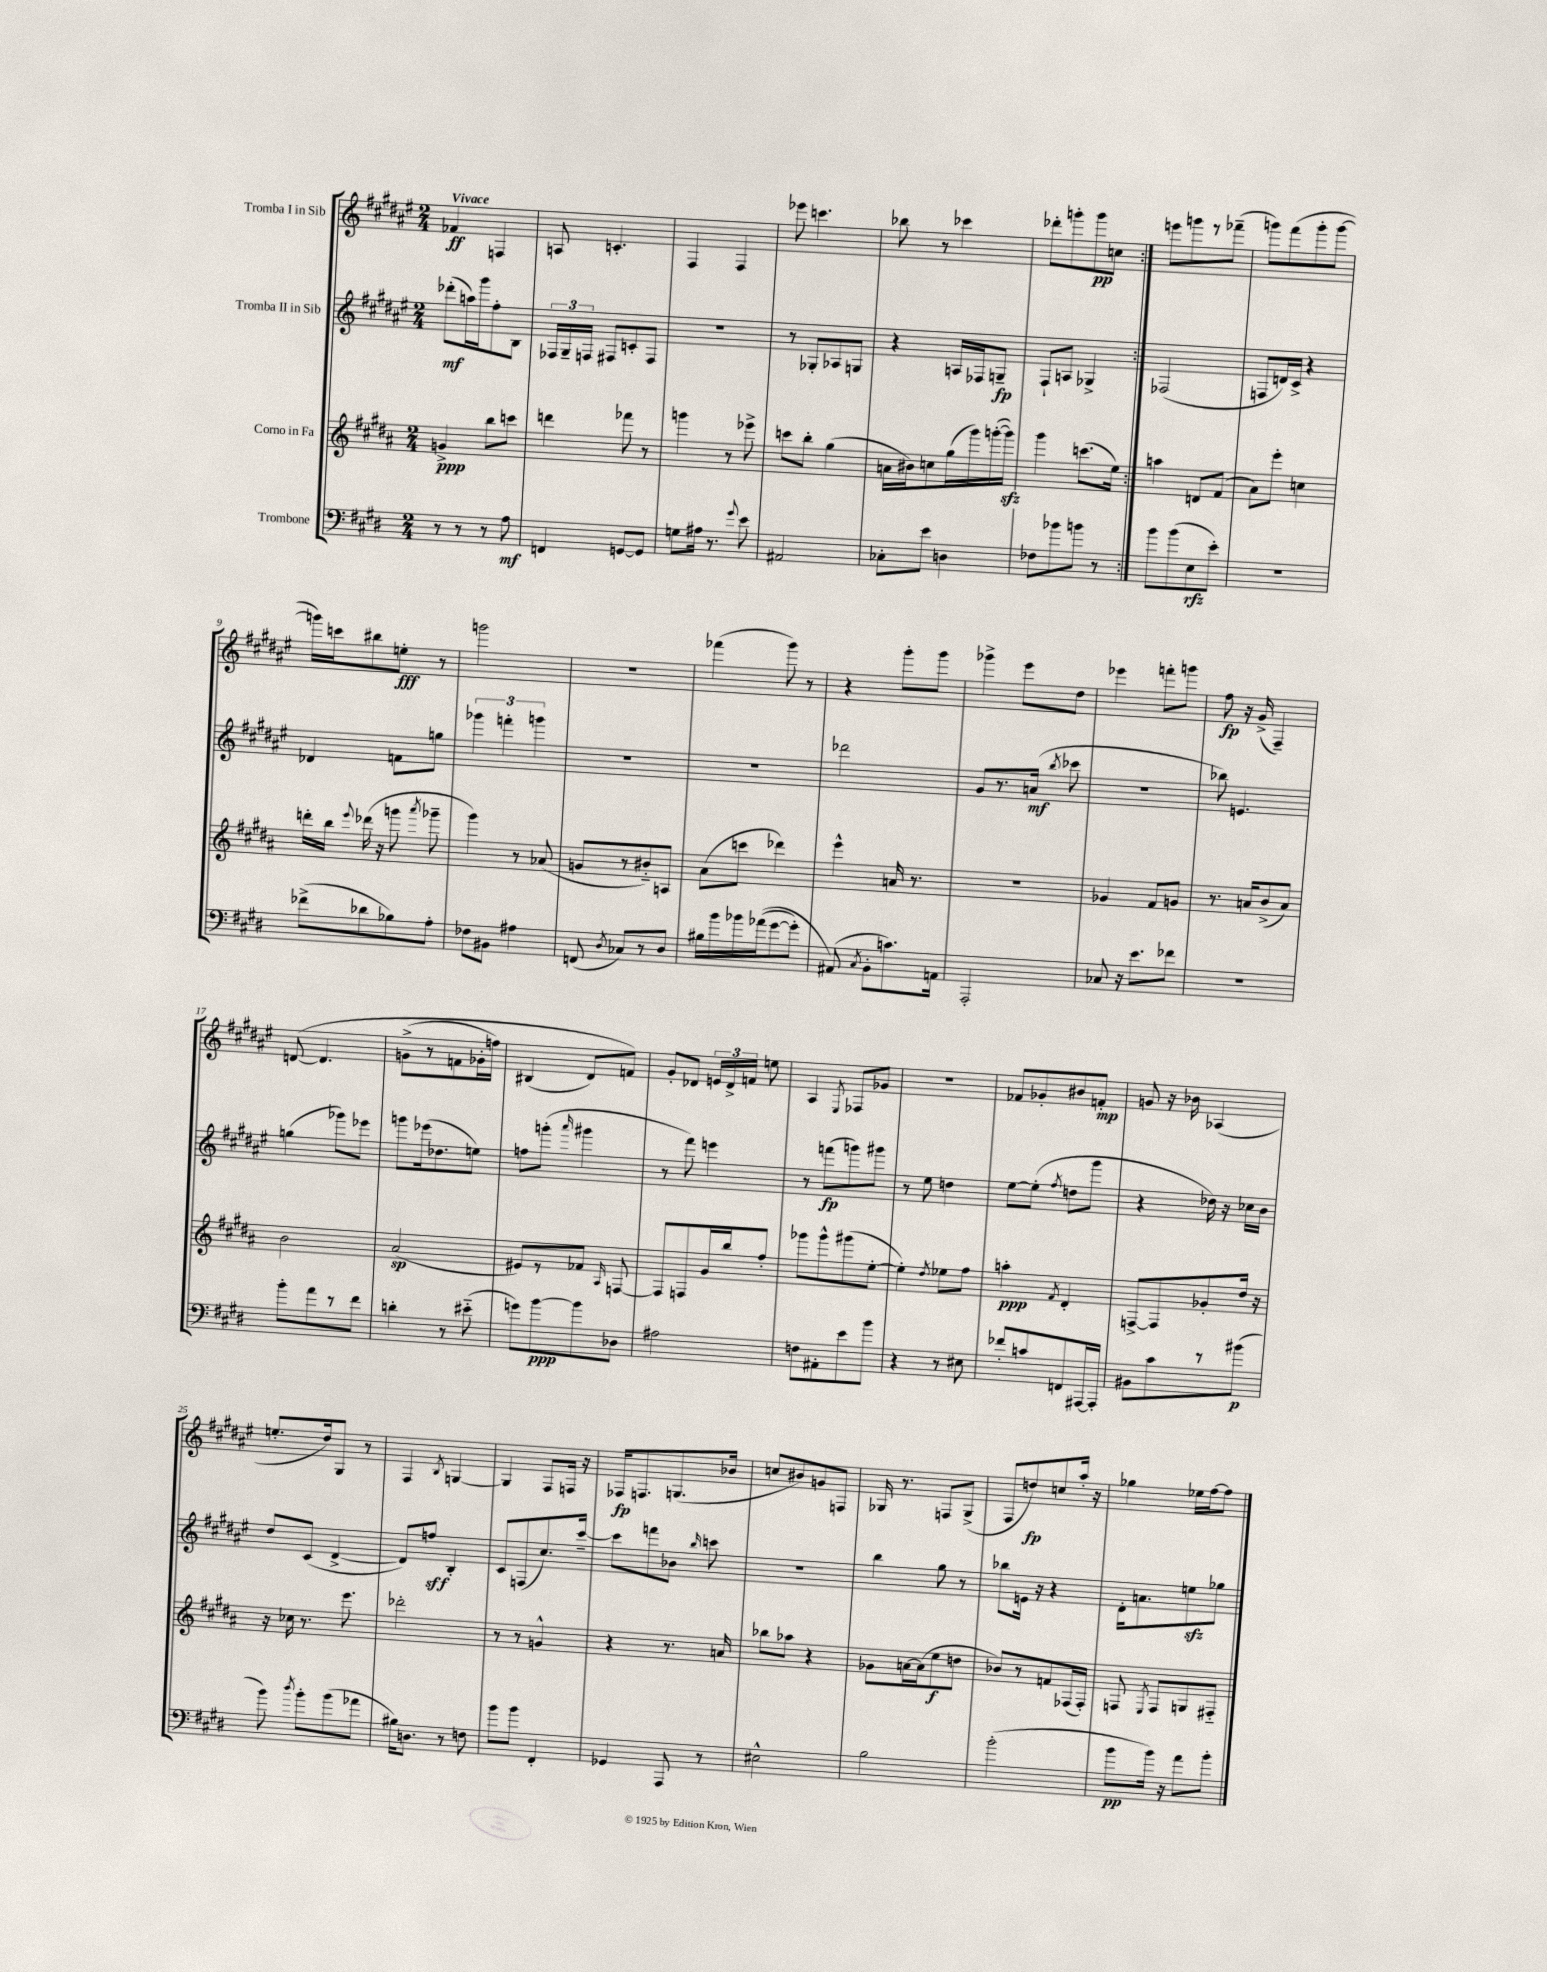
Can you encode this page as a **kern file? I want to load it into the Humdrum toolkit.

**kern	**dynam	**kern	**dynam	**kern	**dynam	**kern	**dynam
*part4	*part4	*part3	*part3	*part2	*part2	*part1	*part1
*staff4	*staff4	*staff3	*staff3	*staff2	*staff2	*staff1	*staff1
*I"Trombone	*	*I"Corno in Fa	*	*I"Tromba II in Sib	*	*I"Tromba I in Sib	*
*clefF4	*	*clefG2	*	*clefG2	*	*clefG2	*
*k[f#c#g#d#]	*	*k[f#c#g#d#a#]	*	*k[f#c#g#d#a#e#]	*	*k[f#c#g#d#a#e#]	*
*M2/4	*	*M2/4	*	*M2/4	*	*M2/4	*
=1	=1	=1	=1	=1	=1	=1	=1
!	!	!	!	!	!	!LO:TX:a:B:t=Vivace	!
8r	.	4gn^/	ppp	(8ddd-X'\L	mf	4f-X/	ff
8r	.	.	.	16aan\L)	.	.	.
.	.	.	.	16ggg#\J	.	.	.
8r	.	8bb\L	.	8ff#'\	.	4Fn/	.
8A\	mf	8cccn\J	.	8B\J	.	.	.
=2	=2	=2	=2	=2	=2	=2	=2
4FFn/	.	4dddn\	.	24F-X/LL	.	8An/	.
.	.	.	.	24G#~/	.	.	.
.	.	.	.	24Fn/JJ	.	.	.
.	.	.	.	8F#X/L	.	4.cn'/	.
[8GGn/L	.	8fff-X\	.	8cn'/	.	.	.
8GG/J]	.	8r	.	8F#/J	.	.	.
=3	=3	=3	=3	=3	=3	=3	=3
8Gn\L	.	4gggn\	.	2r	.	4F#/	.
16A#X\Jk	.	.	.	.	.	.	.
8.r	.	.	.	.	.	.	.
.	.	8r	.	.	.	4F#/	.
8qqg#/	.	.	.	.	.	.	.
8e\	.	8eee-X^\	.	.	.	.	.
=4	=4	=4	=4	=4	=4	=4	=4
2AA#X/	.	8cccn\L	.	8r	.	8eee-X\	.
.	.	8bb'\J	.	8G-X'/L	.	4.cccn\	.
.	.	(4gg#\	.	8A-X/	.	.	.
.	.	.	.	8Gn/J	.	.	.
=5	=5	=5	=5	=5	=5	=5	=5
8C-X'\L	.	16an\LL	.	4r	.	8bb-X\	.
.	.	16b#X\J)	.	.	.	.	.
8e\J	.	8ccn\	.	.	.	8r	.
4Dn\	.	(16gg#\L	.	16An/LL	.	4ccc-X\	.
.	.	16ggg#\)	.	16F-X/J	.	.	.
.	.	([16gggn'\	.	8Gn~/J	fp	.	.
.	.	16gggzz\JJ])	.	.	.	.	.
=6	=6	=6	=6	=6	=6	=6	=6
8F-X\L	.	4ggg#\	.	8F#`/L	.	8ddd-X'\L	.
8b-X\	.	.	.	8An/J	.	8gggn'\	.
8bn\J	.	(8.cccn\L	.	4G-X^/	.	8ggg\	pp
8r	.	.	.	.	.	8ccn\J	.
.	.	16ee\Jk)	.	.	.	.	.
=7:|!	=7:|!	=7:|!	=7:|!	=7:|!	=7:|!	=7:|!	=7:|!
8b\L	.	4aan\	.	(2F-X/	.	8eeen\L	.
(8b\	.	.	.	.	.	8gggn\	.
8E\	rfz	8dn/L	.	.	.	8r	.
8e'\J)	.	(8f#/J	.	.	.	(8fff-X~\J	.
=8	=8	=8	=8	=8	=8	=8	=8
2r	.	8a#\L)	.	8Fn/L	.	8gggn\L)	.
.	.	8eee'\J	.	16dn/L)	.	(8fff#\	.
.	.	.	.	16c#^/JJ	.	.	.
.	.	4ccn\	.	4r	.	8ggg'\	.
.	.	.	.	.	.	[8ggg\J	.
!!LO:LB:g=z
=9	=9	=9	=9	=9	=9	=9	=9
(8f-X^\L	.	16dddn'\LL	.	4d-X/	.	16gggn\LL])	.
.	.	16bb\JJ	.	.	.	16cccn\J	.
.	.	8qqeee/	.	.	.	.	.
8d-X\	.	(16ddd-X\	.	.	.	8bb#X\	.
.	.	16r	.	.	.	.	.
8B-X\)	.	8gggn\	.	8fn\L	.	8een'\J	fff
.	.	8qaaa#/	.	.	.	.	.
8A'\J	.	8ggg-X~\	.	8ggn\J	.	8r	.
=10	=10	=10	=10	=10	=10	=10	=10
8F-X\L	.	4ggg#\)	.	6ggg-X\	.	2gggn\	.
8BB#X\J	.	.	.	.	.	.	.
.	.	.	.	6fffn'\	.	.	.
4A#X\	.	8r	.	.	.	.	.
.	.	.	.	6gggn\	.	.	.
.	.	(8a-X/	.	.	.	.	.
=11	=11	=11	=11	=11	=11	=11	=11
(8FFn/	.	8gn/L	.	2r	.	2r	.
8qD#/	.	.	.	.	.	.	.
8C-X/L)	.	8r	.	.	.	.	.
8r	.	8b#X/)	.	.	.	.	.
8D#/J	.	8An/J	.	.	.	.	.
=12	=12	=12	=12	=12	=12	=12	=12
16B#X\LL	.	(8a#\L	.	2r	.	(4fff-X\	.
16b\	.	.	.	.	.	.	.
16b-X\	.	8cccn\J	.	.	.	.	.
((16a-X\J	.	.	.	.	.	.	.
[8g#\	.	4ddd-X\)	.	.	.	8ggg#\)	.
8g#'\J])	.	.	.	.	.	8r	.
=13	=13	=13	=13	=13	=13	=13	=13
(8AA#X/)	.	4eee^^\	.	2ddd-X\	.	4r	.
8qC#/	.	.	.	.	.	.	.
8BB'\L	.	.	.	.	.	.	.
8.cn\)	.	16an/	.	.	.	8ggg#'\L	.
.	.	8.r	.	.	.	.	.
.	.	.	.	.	.	8ggg#\J	.
16AAn\Jk	.	.	.	.	.	.	.
=14	=14	=14	=14	=14	=14	=14	=14
2AAA'/	.	2r	.	8g#/L	.	4ggg-X^\	.
.	.	.	.	8.r	.	.	.
.	.	.	.	.	.	8eee#\L	.
.	.	.	.	(16an/Jk	mf	.	.
.	.	.	.	8qbb/	.	.	.
.	.	.	.	8ccc-X\	.	8dd#\J	.
=15	=15	=15	=15	=15	=15	=15	=15
8C-X/	.	4g-X/	.	2r	.	4eee-X\	.
16r	.	.	.	.	.	.	.
8.e\L	.	.	.	.	.	.	.
.	.	8f#/L	.	.	.	8fffn'\L	.
8f-X\J	.	8gn/J	.	.	.	8gggn\J	.
=16	=16	=16	=16	=16	=16	=16	=16
2r	.	8.r	.	8bb-X\)	.	8ff#\	fp
.	.	.	.	4.en/	.	16r	.
.	.	16an/KL	.	.	.	(16g#^/	.
.	.	(8b^/	.	.	.	4F#~/)	.
.	.	8a/J)	.	.	.	.	.
!!LO:LB:g=z
=17	=17	=17	=17	=17	=17	=17	=17
8b'\L	.	2b\	.	(4ggn\	.	([8dn/	.
8a\	.	.	.	.	.	4.d/]	.
8r	.	.	.	8ggg-X\L)	.	.	.
8f#\J	.	.	.	8eee-X\J	.	.	.
=18	=18	=18	=18	=18	=18	=18	=18
4dn'\	.	(2a#/	sp	8gggn\L	.	(8gn^\L	.
.	.	.	.	(16eee-X\k	.	8r	.
.	.	.	.	8.dd-X\	.	.	.
8r	.	.	.	.	.	8fn\	.
(8e#X\	.	.	.	8een\J)	.	16g-X'\L	.
.	.	.	.	.	.	16ffn\JJ)	.
=19	=19	=19	=19	=19	=19	=19	=19
8gn\L)	.	8e#X/L)	.	8ffn\L	.	(4B#X/	.
[8b\	ppp	8r	.	(8gggn'\J	.	.	.
.	.	.	.	16qqaaa#/	.	.	.
8b\]	.	8f-X/J	.	4ggg#X\	.	8d#/L)	.
.	.	16qqA#/	.	.	.	.	.
8D-X\J	.	[8Fn/	.	.	.	8fn/J)	.
=20	=20	=20	=20	=20	=20	=20	=20
2A#X\	.	8F/L]	.	8r	.	8g#'/L	.
.	.	8Fn/	.	8fff#\)	.	8d-X/J	.
.	.	16g#/L	.	4eeen\	.	24en/LL	.
.	.	.	.	.	.	24d-^/	.
.	.	16bb/J	.	.	.	.	.
.	.	.	.	.	.	24fn/JJ	.
.	.	8ff#'/J	.	.	.	8een\	.
=21	=21	=21	=21	=21	=21	=21	=21
8Fn\L	.	8ggg-X\L	.	8r	.	4A#/	.
8AA#X'\	.	8ggg-^^\	.	(8fffn\L	fp	.	.
.	.	.	.	.	.	8qE#/	.
8e\	.	(8ggg#X\	.	8gggn\)	.	8F-X/L	.
8b\J	.	[8ee'\J	.	8ggg#X\J	.	8g-X/J	.
=22	=22	=22	=22	=22	=22	=22	=22
4r	.	4ee'\])	.	8r	.	2r	.
.	.	.	.	8ee#\	.	.	.
.	.	8qdd#/	.	.	.	.	.
8r	.	8ee-X\L	.	4ddn\	.	.	.
8E#X\	.	8ff#\J	.	.	.	.	.
=23	=23	=23	=23	=23	=23	=23	=23
8f-X'/L	.	4aan'\	ppp	[8ee#\L	.	8f-X/L	.
8cn/	.	.	.	(8ee#'\J]	.	8g-X'/	.
.	.	8qf#/	.	8qff#/	.	.	.
8FFn/	.	4d#'/	.	8ddn\L	.	8b#X/	.
[16AAA#X/L	.	.	.	8ggg#\J	.	8fn'/J	mp
16AAA#'/JJ]	.	.	.	.	.	.	.
=24	=24	=24	=24	=24	=24	=24	=24
8BB#X\L	.	[8Fn^/L	.	4r	.	8gn/	.
8c#\	.	8F/]	.	.	.	16r	.
.	.	.	.	.	.	16b-X\	.
8r	.	8g-X'/	.	16dd-X\)	.	(4A-X/	.
.	.	.	.	16r	.	.	.
(8b#X\J	p	16dd#/Jk	.	16cc-X\LL	.	.	.
.	.	16r	.	16b\JJ	.	.	.
!!LO:LB:g=z
=25	=25	=25	=25	=25	=25	=25	=25
8b\)	.	16r	.	8dd#/L	.	8.een'/L	.
.	.	16cc-X\	.	.	.	.	.
8qdd#/	.	.	.	.	.	.	.
8b'\L	.	8.r	.	(8c#/J	.	.	.
.	.	.	.	.	.	16dd#/k)	.
(8b\	.	.	.	[4d#^/	.	8G#/J	.
.	.	8.eee\	.	.	.	.	.
8a-X\J	.	.	.	.	.	8r	.
=26	=26	=26	=26	=26	=26	=26	=26
16B#X\KL)	.	2ddd-X'\	.	8d#/L])	.	4F#/	.
8.Dn\J	.	.	.	.	.	.	.
.	.	.	.	8ffn/J	sff	.	.
.	.	.	.	.	.	8qB/	.
8r	.	.	.	4B'/	.	[4Gn/	.
8Fn\	.	.	.	.	.	.	.
=27	=27	=27	=27	=27	=27	=27	=27
8b\L	.	8r	.	8c#/L	.	4G/]	.
8b\J	.	8r	.	(8Fn/	.	.	.
4FF#'/	.	4gn^^/	.	8.cc#/)	.	8F#/L	.
.	.	.	.	.	.	16Fn/Jk	.
.	.	.	.	[16ccc#~/Jk	.	16r	.
=28	=28	=28	=28	=28	=28	=28	=28
4GG-X/	.	4r	.	8ccc#\L]	.	16F-X/KL	fp
.	.	.	.	.	.	8.Fn/	.
.	.	.	.	8fffn\	.	.	.
8AAA/	.	8.r	.	8b-X\J	.	(8.Gn/	.
.	.	.	.	16qqbb/	.	.	.
8r	.	.	.	8cccn\	.	.	.
.	.	16an/	.	.	.	16b-X/Jk	.
=29	=29	=29	=29	=29	=29	=29	=29
2E#X^^\	.	8bb-X\L	.	2r	.	8ccn/L	.
.	.	8aa-X\J	.	.	.	8b#X/)	.
.	.	4r	.	.	.	8gn/	.
.	.	.	.	.	.	8Fn/J	.
=30	=30	=30	=30	=30	=30	=30	=30
2B\	.	8g-X\L	.	4bb\	.	16G-X/	.
.	.	.	.	.	.	8.r	.
.	.	[16an\L	.	.	.	.	.
.	.	(16a\J]	.	.	.	.	.
.	.	8ee\	f	8gg#\	.	8Fn/L	.
.	.	8ddn\J	.	8r	.	(8G-^/J	.
=31	=31	=31	=31	=31	=31	=31	=31
(2b'\	.	8b-X/L)	.	8bb-X\L	.	8F#/L	.
.	.	8r	.	16en\Jk	.	8ddn/)	fp
.	.	.	.	16r	.	.	.
.	.	8fn/	.	4r	.	8ccn/	.
.	.	(16F-X/L	.	.	.	16aa#'/Jk	.
.	.	16F-'/JJ)	.	.	.	16r	.
=32	=32	=32	=32	=32	=32	=32	=32
8b\L	pp	8Fn/	.	16d#'\KL	.	4gg-X\	.
.	.	.	.	8.an\	.	.	.
.	.	8qE/	.	.	.	.	.
16b\Jk)	.	8F/L	.	.	.	.	.
16r	.	.	.	.	.	.	.
8a\L	.	8Gn/	.	8eenzz\	.	16ee-X\LL	.
.	.	.	.	.	.	[16ff#\J	.
8b'\J	.	8F#X/J	.	8gg-X\J	.	8ff#\J]	.
==	==	==	==	==	==	==	==
*-	*-	*-	*-	*-	*-	*-	*-
